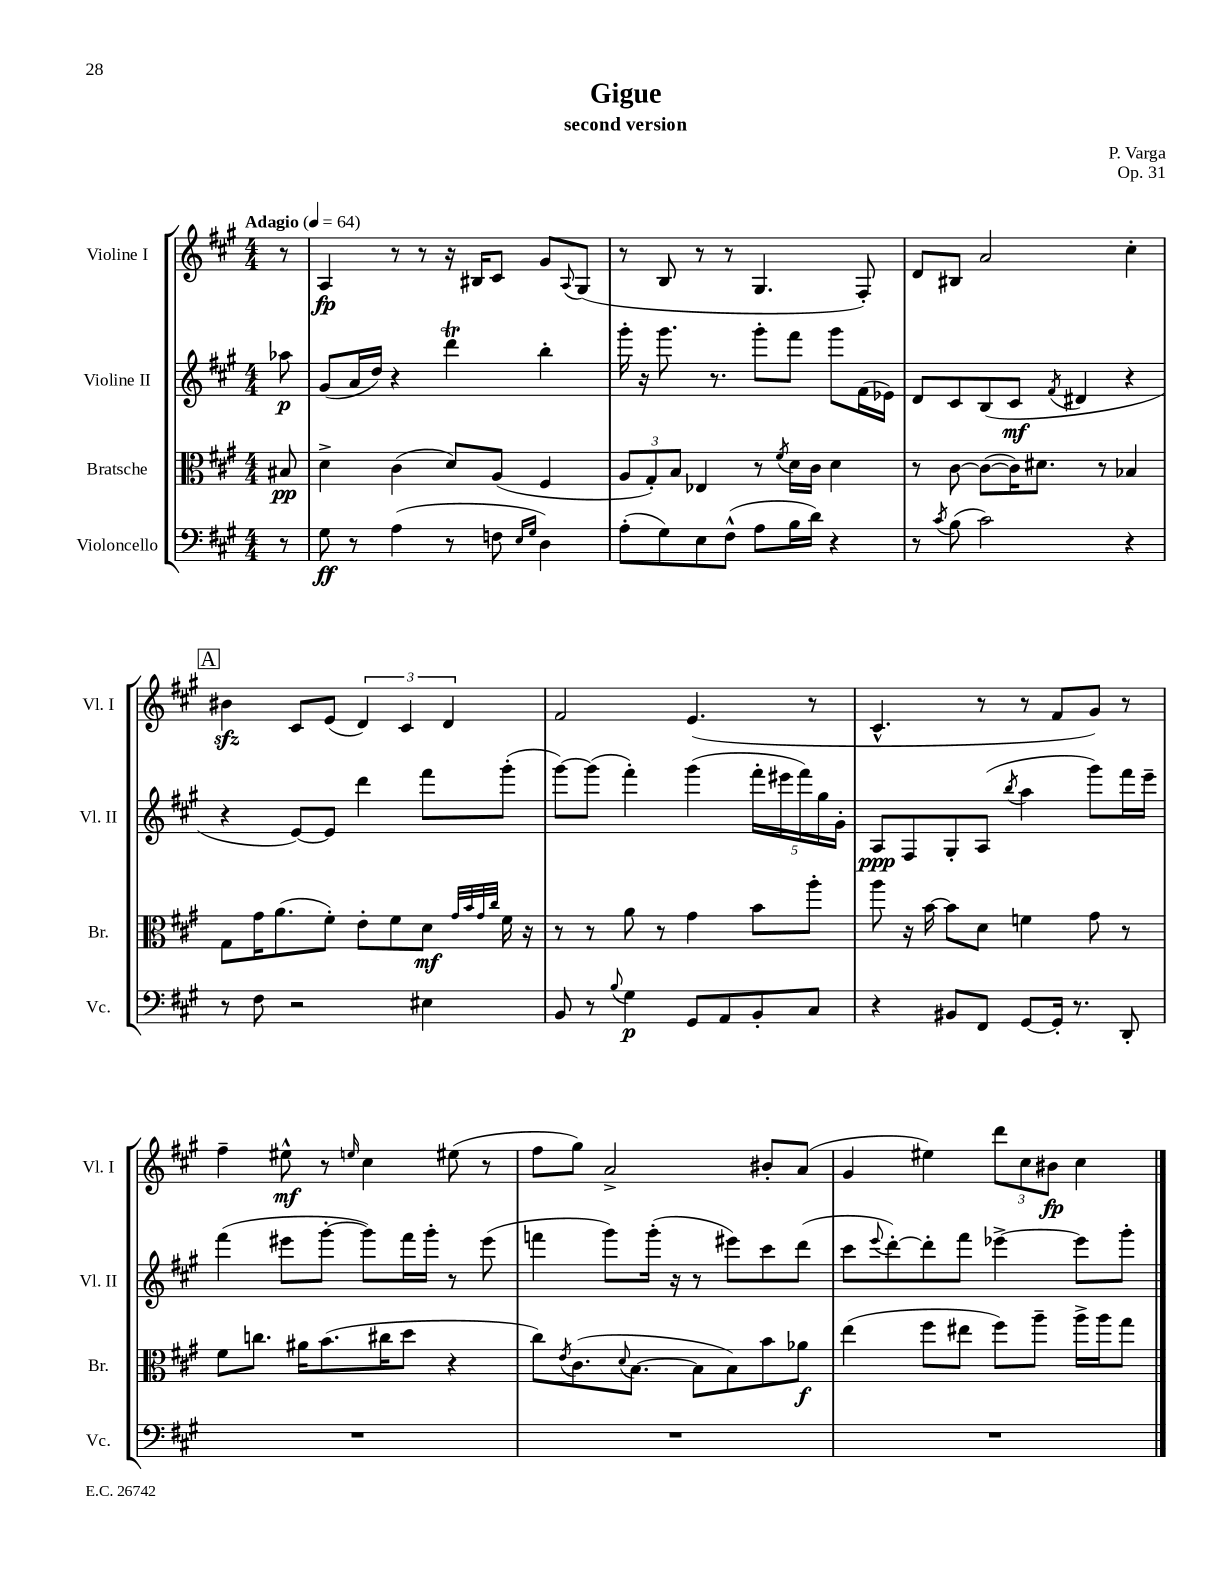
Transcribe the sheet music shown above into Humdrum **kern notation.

**kern	**kern	**kern	**kern
*staff4	*staff3	*staff2	*staff1
*clefF4	*clefC3	*clefG2	*clefG2
*k[f#c#g#]	*k[f#c#g#]	*k[f#c#g#]	*k[f#c#g#]
*M4/4	*M4/4	*M4/4	*M4/4
*MM64	*MM64	*MM64	*MM64
8r	8B#	8aa-	8r
=	=	=	=
8G#	4d^	(8g#	4A
8r	.	16a	.
.	.	16dd)	.
(4A	(4c#	4r	8r
.	.	.	8r
8r	8d)	4ddd	16r
.	.	.	16B#
8F	(8A	.	8c#
16qqE	.	.	.
16qqG#	.	.	.
4D)	4F#	4bb'	8g#
.	.	.	8qqA
.	.	.	(8G#
=	=	=	=
(8A'	12A	16ggg#'	8r
.	.	16r	.
.	12G#')	.	.
8G#)	.	8.ggg#	8B
.	12B	.	.
8E	4E-	.	8r
.	.	8.r	.
(8F#^^	.	.	8r
8A	8r	8ggg#'	4.G#
.	8qf#	.	.
16B	16d	8fff#	.
16d)	16c#	.	.
4r	4d	8ggg#	.
.	.	(16f#	8F#')
.	.	16e-)	.
=	=	=	=
8r	8r	8d	8d
8qc#	.	.	.
(8B	[8c#	8c#	8B#
2c#)	(8c#_	(8B	2a
.	16c#])	8c#	.
.	8.d#	.	.
.	.	8qf#	.
.	.	4d#	.
.	8r	.	.
4r	4B-	4r	4cc#'
=	=	=	=
8r	8G#	4r	4b#
8F#	16g#	.	.
.	(8.a	.	.
2r	.	[8e)	8c#
.	8f#')	8e]	(8e
.	8e'	4ddd	6d)
.	8f#	.	.
.	.	.	6c#
4E#	8d	8fff#	.
.	.	.	6d
.	32qqg#	.	.
.	32qqb	.	.
.	32qqg#	.	.
.	32qqcc#	.	.
.	16f#	(8ggg#'	.
.	16r	.	.
=	=	=	=
8BB	8r	[8ggg#)	2f#
8r	8r	(8ggg#]	.
8qqB	.	.	.
4G#	8a	4fff#')	.
.	8r	.	.
8GG#	4g#	(4ggg#	(4.e
8AA	.	.	.
8BB'	8b	20fff#'	.
.	.	20eee#	.
.	.	20fff#)	.
8C#	8aa'	.	8r
.	.	20gg#	.
.	.	20g#'	.
=	=	=	=
4r	8aa	8A	4.c#^^
.	16r	8F#	.
.	[16b	.	.
8BB#	8b]	8G#'	.
8FF#	8d	(8A	8r
.	.	8qbb	.
[8GG#	4f	4aa	8r
16GG#']	.	.	8f#
8.r	.	.	.
.	8g#	8ggg#)	8g#)
8DD'	8r	16fff#	8r
.	.	16eee~	.
=	=	=	=
1r	8f#	(4fff#	4ff#~
.	8.cc	.	.
.	.	8eee#	8ee#^^
.	16a#	.	.
.	(8.b	[8ggg#'	8r
.	.	.	16qqee
.	.	8ggg#])	4cc#
.	16cc#	.	.
.	8dd	16fff#	.
.	.	16ggg#'	.
.	4r	8r	(8ee#
.	.	(8eee#	8r
=	=	=	=
1r	8cc#)	4fff	8ff#
.	8qe	.	.
.	(8.c#	.	8gg#)
.	.	8ggg#)	2a^
.	8qqd	.	.
.	[8.B	.	.
.	.	(16ggg#'	.
.	.	16r	.
.	8B]	8r	.
.	8B)	8eee#)	.
.	8b	8ccc#	8b#'
.	8a-	(8ddd	(8a
=	=	=	=
1r	(4ee	8ccc#	4g#
.	.	8qqeee	.
.	.	[8ddd')	.
.	8ff#	8ddd']	4ee#)
.	8ee#	8fff#	.
.	8ff#)	[4eee-^	12ddd
.	.	.	12cc#
.	8aa~	.	.
.	.	.	12b#
.	16aa^	8eee-]	4cc#
.	16aa	.	.
.	8gg#	8ggg#'	.
==	==	==	==
*-	*-	*-	*-
